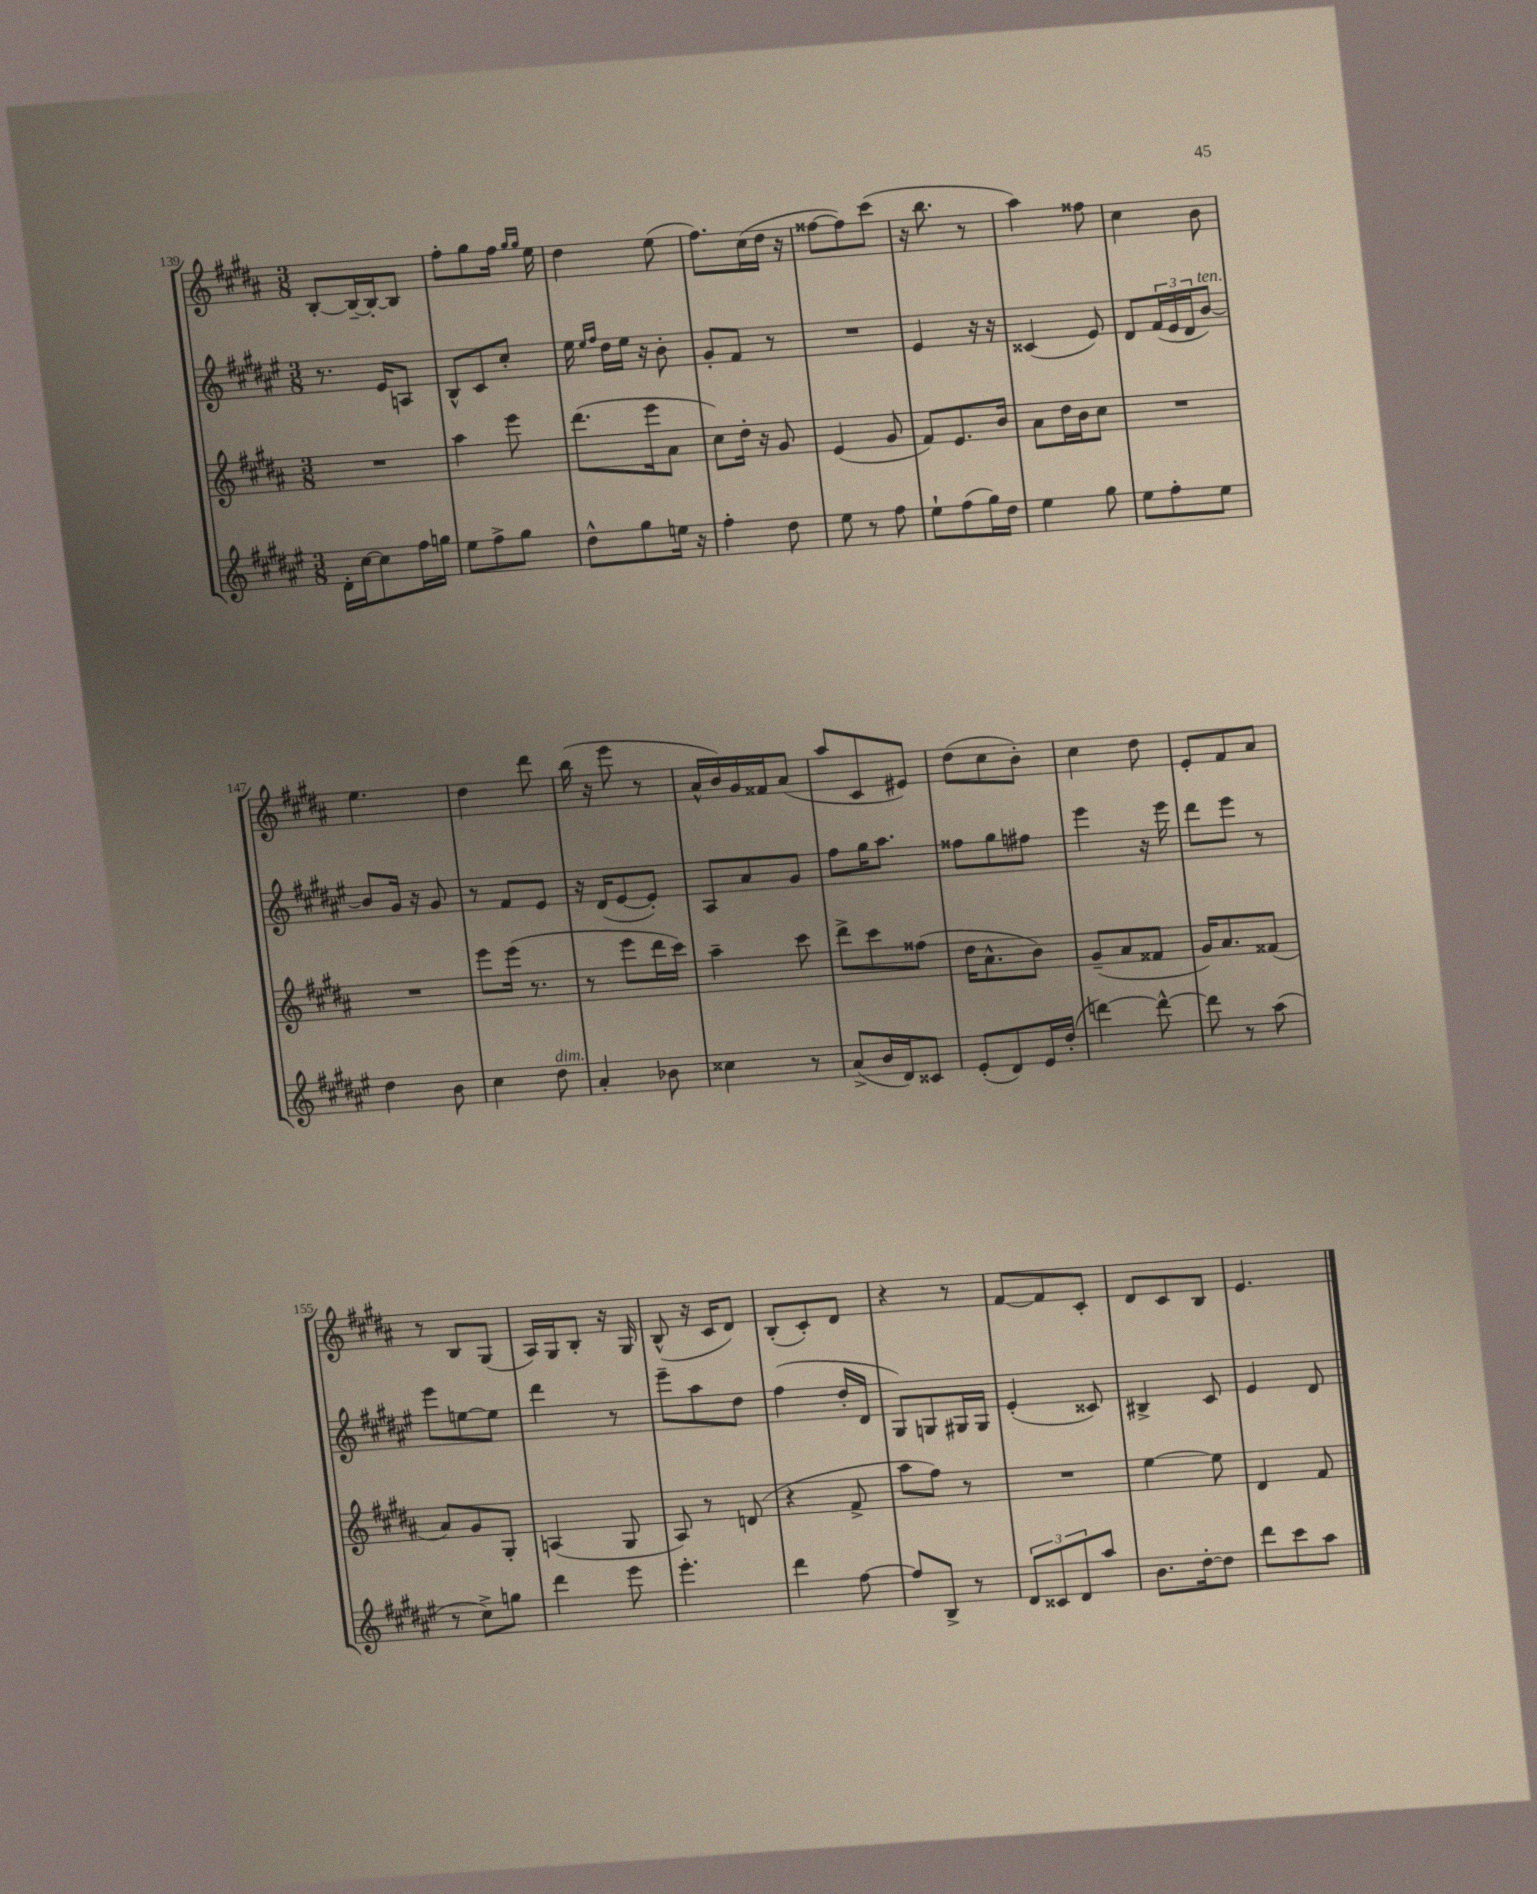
<<
\new StaffGroup <<
\new Staff = "s0" {
    \clef treble \key b \major \numericTimeSignature \time 3/8
    b8~-. b16~-- b16~-. b8 |
    fis''8-. gis''8 fis''16 \grace { gis''16 gis''16 } e''16 |
    dis''4 e''8( |
    fis''8.) cis''16( dis''16 r16 |
    fisis''8~ fisis''8) cis'''8( |
    r16 b''8. r8 |
    ais''4) fisis''8 |
    cis''4 b'8 |
    e''4. |
    dis''4 dis'''8 |
    b''16( r16 e'''8 r8 |
    ais'16-^ b'16) gis'16 fisis'16 ais'8( |
    ais''8 cis'8 eis'8) |
    dis''8( cis''8 b'8-.) |
    cis''4 dis''8 |
    e'8-. fis'8 ais'8 |
    r8 b8 gis8( |
    ais16) gis16 b8-. r16 gis16 |
    b8-^( r16 cis'16 dis'8) |
    b8-.( cis'8-.) dis'8 |
    r4 r8 |
    fis'8~ fis'8 cis'8-. |
    dis'8 cis'8 b8 |
    e'4. \bar "|." |
}
\new Staff = "s1" {
    \clef treble \key fis \major \numericTimeSignature \time 3/8
    r8. eis'16 a8 |
    b8-^ cis'8 cis''8-. |
    eis''16 \grace { eis''16 fis''16 } dis''16 eis''16 r16 b'8-. |
    gis'8-. fis'8 r8 |
    R4. |
    eis'4 r16 r16 |
    cisis'4( eis'8) |
    dis'8 \tuplet 3/2 { fis'16( eis'16 dis'16 } b'8~^\markup { \italic "ten." }) |
    b'8 gis'16 r16 gis'8 |
    r8 fis'8 eis'8 |
    r16 dis'16( eis'8~ eis'8-.) |
    ais8 ais'8 gis'8 |
    fis''8 gis''16 ais''8. |
    fisis''8 gis''8 fis''8 |
    eis'''4 r16 eis'''16 |
    dis'''8 eis'''8 r8 |
    eis'''8 e''8~ e''8 |
    dis'''4 r8 |
    eis'''8-- ais''8 dis''8 |
    fis''4( dis''16-. dis'16 |
    gis8) g8 gis16 gis16 |
    eis'4-.( cisis'8) |
    bis4-> cis'8 |
    eis'4 dis'8 \bar "|." |
}
\new Staff = "s2" {
    \clef treble \key b \major \numericTimeSignature \time 3/8
    R4. |
    ais''4 e'''8 |
    dis'''8.( e'''16 ais'8 |
    cis''8) dis''16-. r16 gis'8 |
    e'4( gis'8 |
    fis'8) e'8. b'16 |
    ais'8 dis''16 b'16 cis''8 |
    R4. |
    R4. |
    e'''8 e'''16( r8. |
    r8 e'''8 dis'''16 cis'''16) |
    ais''4-- cis'''8 |
    dis'''8-> cis'''8 fisis''8( |
    dis''16 ais'8.-^ b'8) |
    gis'8--( ais'8 fisis'8 |
    gis'16) ais'8. fisis'8( |
    ais'8) gis'8 gis8-. |
    a4( gis8 |
    ais8) r8 d'8( |
    r4 fis'8-> |
    ais''8 fis''8) r8 |
    R4. |
    e''4~ e''8 |
    dis'4 fis'8 \bar "|." |
}
\new Staff = "s3" {
    \clef treble \key fis \major \numericTimeSignature \time 3/8
    dis'16-. cis''16~ cis''8 fis''16 g''16 |
    eis''8 fis''8-> gis''8 |
    dis''8-^ gis''8 e''16 r16 |
    fis''4-. dis''8 |
    eis''8 r8 fis''8 |
    eis''8-! fis''8( gis''16) dis''16 |
    eis''4 gis''8 |
    eis''8 fis''8-. eis''8 |
    dis''4 b'8 |
    cis''4 dis''8^\markup { \italic "dim." } |
    ais'4-. bes'8 |
    cisis''4 r8 |
    ais'8->( b'16 dis'16) cisis'8 |
    eis'8-.( dis'8) eis'16 dis''16-.( |
    d'''4~) d'''8~-^ |
    d'''8 r8 ais''8( |
    r8 cis''8->) g''8 |
    dis'''4 eis'''8 |
    eis'''4.-. |
    dis'''4 fis''8~ |
    fis''8 b8-> r8 |
    \tuplet 3/2 { dis'8 cisis'8 dis'8 } ais''8 |
    b'8. dis''16~-. dis''8 |
    dis'''8 cis'''8 ais''8 \bar "|." |
}
>>
>>
\layout { \context { \Score currentBarNumber = #139 } }
